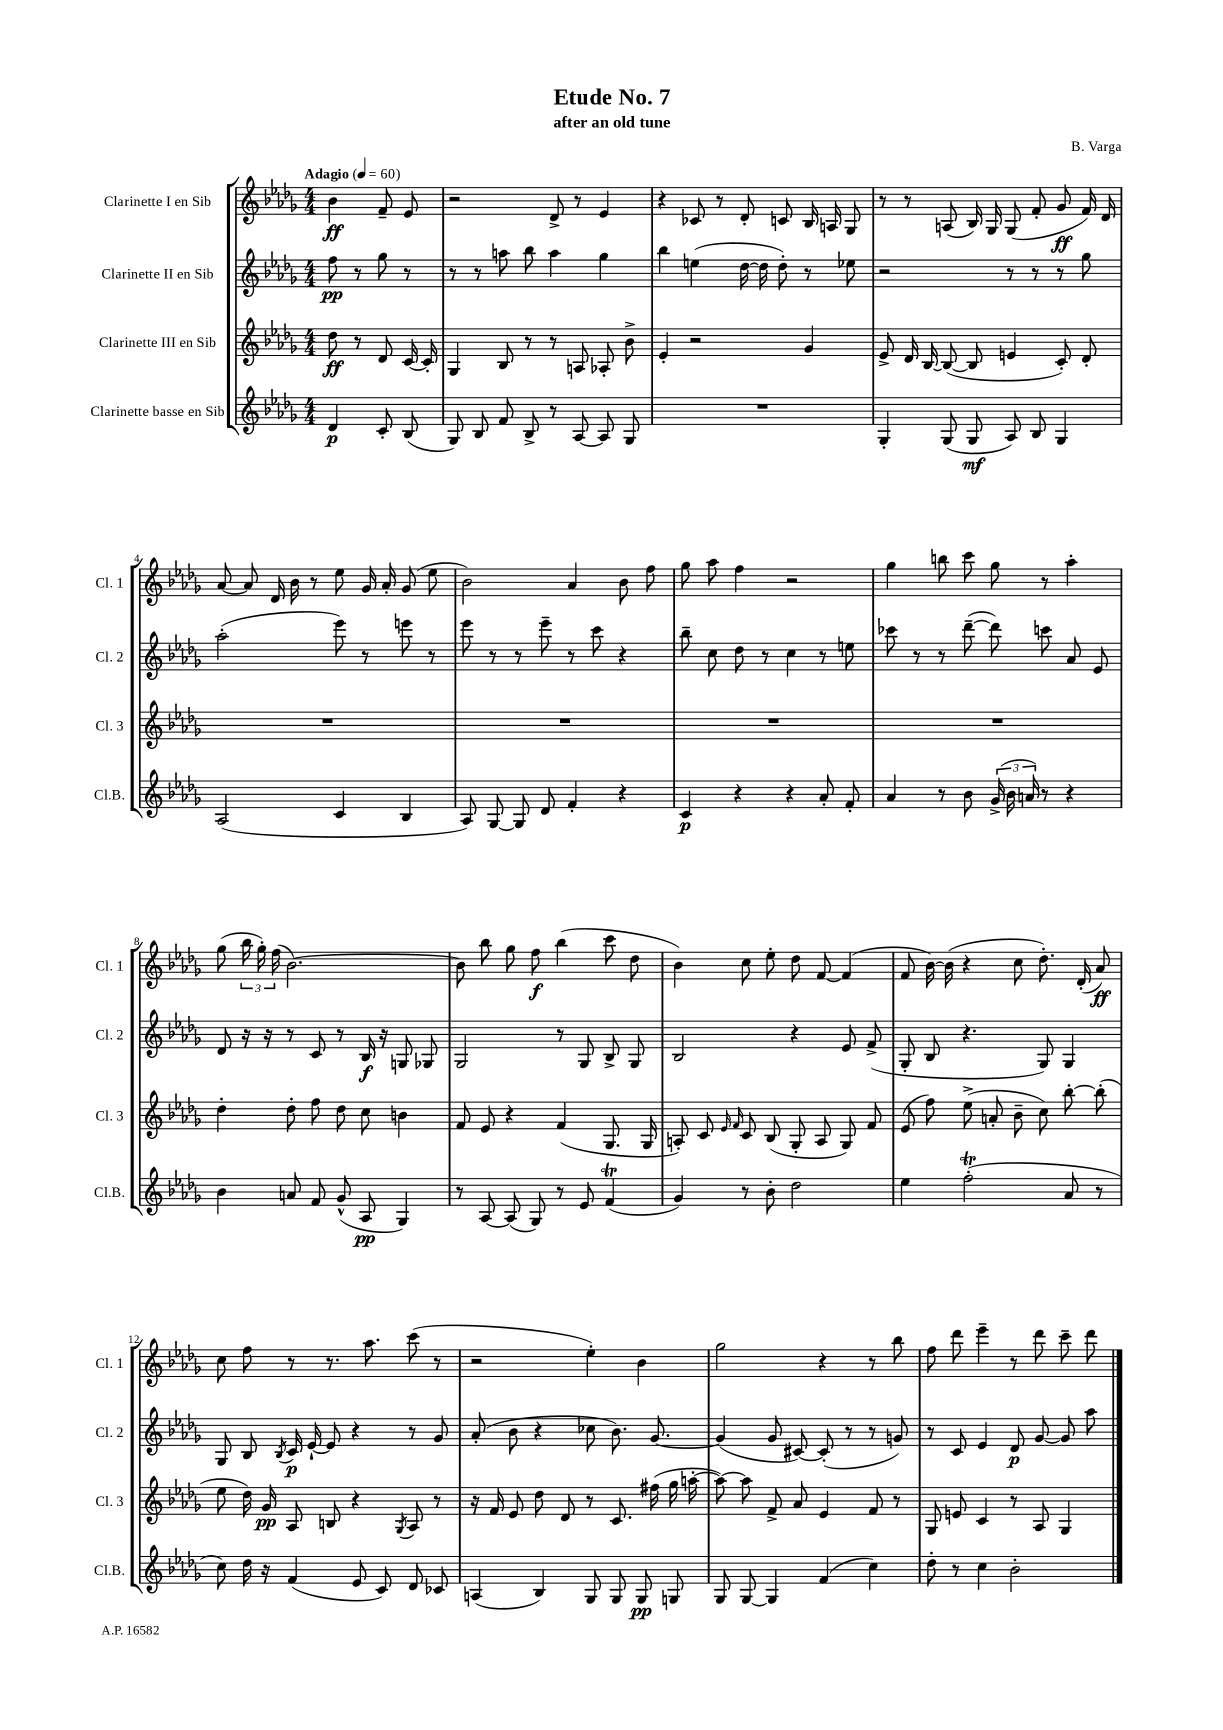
\header { title = "Etude No. 7" composer = "B. Varga" subtitle = "after an old tune" }
<<
\new StaffGroup <<
\new Staff = "s0" \with { instrumentName = "Clarinette I en Sib" shortInstrumentName = "Cl. 1" } {
    \clef treble \key des \major \numericTimeSignature \time 4/4 \partial 2 \tempo "Adagio" 4 = 60
    \autoBeamOff bes'4\ff f'8-- ees'8 |
    r2 des'8-> r8 ees'4 |
    r4 ces'8 r8 des'8-. c'8 bes16 a16 ges8 |
    r8 r8 a8( bes16) ges16 ges8( f'8-. ges'8\ff f'16) des'16 |
    aes'8~ aes'8 des'16 bes'16 r8 ees''8 ges'16 aes'16-. ges'8( ees''8 |
    bes'2) aes'4 bes'8 f''8 |
    ges''8 aes''8 f''4 r2 |
    ges''4 b''8 c'''8 ges''8 r8 aes''4-. |
    ges''8( \tuplet 3/2 { bes''16 ges''16-.) f''16( } bes'2.~) |
    bes'8 bes''8 ges''8 f''8\f bes''4( c'''8 des''8 |
    bes'4) c''8 ees''8-. des''8 f'8~ f'4( |
    f'8 bes'16~) bes'16( r4 c''8 des''8.-.) des'16-.( aes'8\ff) |
    c''8 f''8 r8 r8. aes''8. c'''8( r8 |
    r2 ees''4-.) bes'4 |
    ges''2 r4 r8 bes''8 |
    f''8 des'''8 ees'''4-- r8 des'''8 c'''8-- des'''8 \bar "|." |
}
\new Staff = "s1" \with { instrumentName = "Clarinette II en Sib" shortInstrumentName = "Cl. 2" } {
    \clef treble \key des \major \numericTimeSignature \time 4/4 \partial 2
    \autoBeamOff f''8\pp r8 ges''8 r8 |
    r8 r8 a''8 bes''8 a''4 ges''4 |
    bes''4 e''4( des''16~ des''16 des''8-.) r8 ees''8 |
    r2 r8 r8 r8 ges''8 |
    aes''2-.( ees'''8) r8 e'''8 r8 |
    ees'''8 r8 r8 ees'''8-- r8 c'''8 r4 |
    bes''8-- c''8 des''8 r8 c''4 r8 e''8 |
    ces'''8 r8 r8 des'''8~--( des'''8) c'''8 aes'8 ees'8 |
    des'8 r16 r16 r8 c'8 r8 bes16\f r16 g8 ges8 |
    ges2 r8 ges8 bes8-> ges8 |
    bes2 r4 ees'8 f'8->( |
    ges8-. bes8 r4. ges8) ges4 |
    ges8 bes8 \acciaccatura { bes8 } c'16\p ees'16~-! ees'8 r4 r8 ges'8 |
    aes'8-.( bes'8 r4 ces''8 bes'8.) ges'8.~ |
    ges'4( ges'8 cis'8~) cis'8-.( r8 r8 g'8) |
    r8 c'8 ees'4 des'8\p ges'8~ ges'8 aes''8 \bar "|." |
}
\new Staff = "s2" \with { instrumentName = "Clarinette III en Sib" shortInstrumentName = "Cl. 3" } {
    \clef treble \key des \major \numericTimeSignature \time 4/4 \partial 2
    \autoBeamOff des''8\ff r8 des'8 c'16~ c'16-. |
    ges4 bes8 r8 r8 a8 aes8-. bes'8-> |
    ees'4-. r2 ges'4 |
    ees'8-> des'16 bes16~ bes8~( bes8 e'4 c'8-.) des'8-. |
    R1 |
    R1 |
    R1 |
    R1 |
    des''4-. des''8-. f''8 des''8 c''8 b'4 |
    f'8 ees'8 r4 f'4( ges8. ges16 |
    a8-.) c'8 \grace { ees'16 f'16 } c'8 bes8( ges8-. a8 ges8) f'8 |
    ees'8( f''8) ees''8->( a'8-. bes'8-- c''8) bes''8~-. bes''8-.( |
    ees''8 des''16) ges'16\pp aes8 b8 r4 \acciaccatura { ges8 } aes8 r8 |
    r16 f'16 ees'8 des''8 des'8 r8 c'8. fis''16( ges''16 a''16~-. |
    a''8~) a''8 f'8-> aes'8 ees'4 f'8 r8 |
    ges8 e'8 c'4 r8 aes8 ges4 \bar "|." |
}
\new Staff = "s3" \with { instrumentName = "Clarinette basse en Sib" shortInstrumentName = "Cl.B." } {
    \clef treble \key des \major \numericTimeSignature \time 4/4 \partial 2
    \autoBeamOff des'4\p c'8-. bes8( |
    ges8) bes8 f'8 bes8-> r8 aes8~ aes8 ges8 |
    R1 |
    ges4-. ges8( ges8\mf aes8) bes8 ges4 |
    aes2( c'4 bes4 |
    aes8) ges8~ ges8 des'8 f'4-. r4 |
    c'4\p r4 r4 aes'8-. f'8-. |
    aes'4 r8 bes'8 \tuplet 3/2 { ges'16->( bes'16 a'16) } r8 r4 |
    bes'4 a'8 f'8 ges'8-^( aes8\pp ges4) |
    r8 aes8~ aes8( ges8) r8 ees'8 f'4\trill( |
    ges'4) r8 bes'8-. des''2 |
    ees''4 f''2-.\trill( aes'8 r8 |
    c''8) des''16 r16 f'4( ees'8 c'8) des'8 ces'8 |
    a4( bes4) ges8 ges8 ges8\pp g8 |
    ges8 ges8~ ges4 f'4( c''4) |
    des''8-. r8 c''4 bes'2-. \bar "|." |
}
>>
>>
